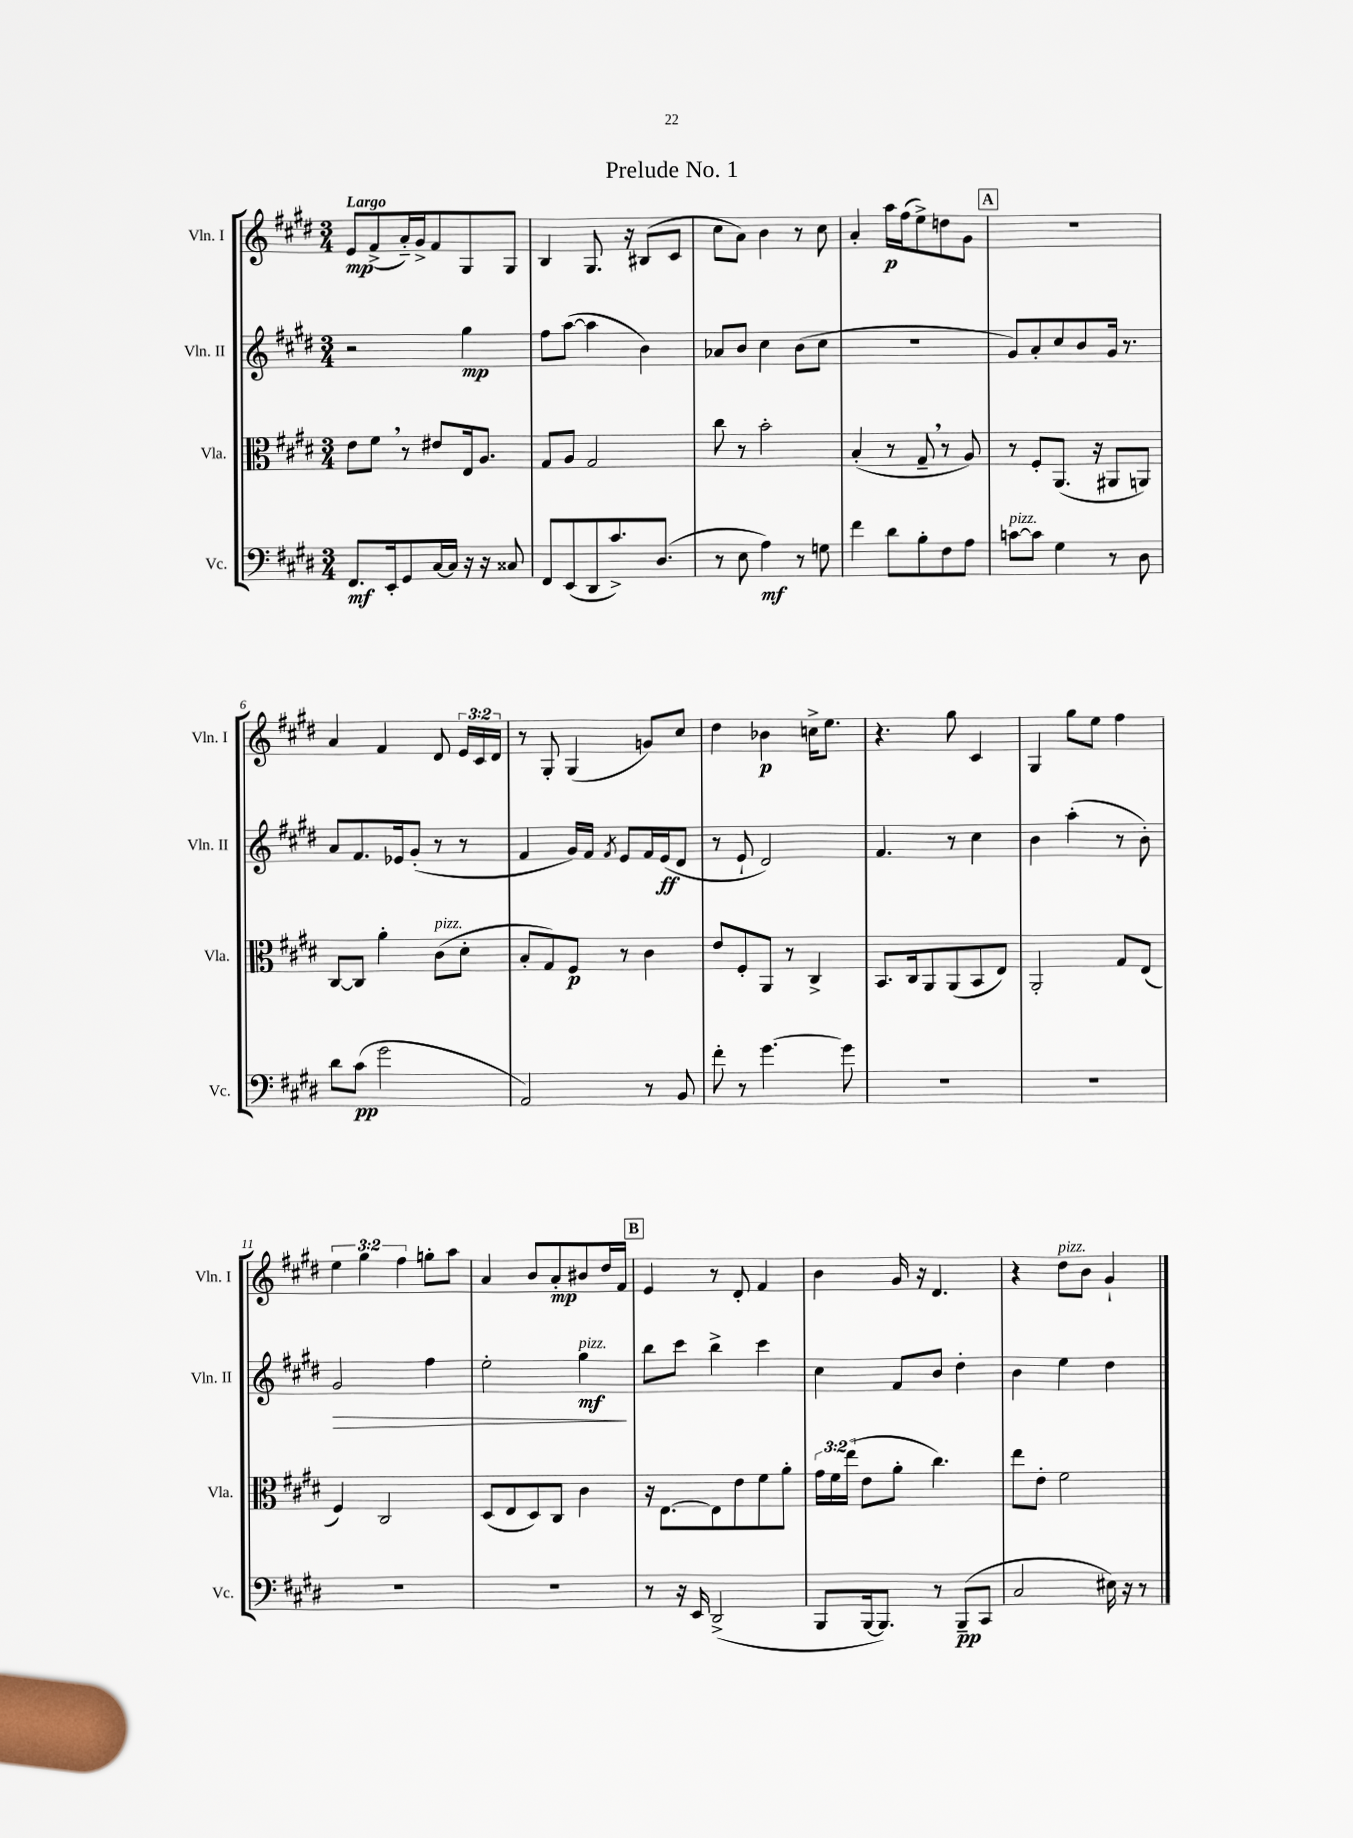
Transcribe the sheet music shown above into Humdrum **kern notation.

**kern	**kern	**kern	**kern
*staff4	*staff3	*staff2	*staff1
*clefF4	*clefC3	*clefG2	*clefG2
*k[f#c#g#d#]	*k[f#c#g#d#]	*k[f#c#g#d#]	*k[f#c#g#d#]
*M3/4	*M3/4	*M3/4	*M3/4
8.FF#	8e	2r	8e
.	8f#	.	(8f#^
16EE'	.	.	.
8GG#	8r	.	16a'~)
.	.	.	16g#^
[16C#	8e#	.	8f#
16C#]	.	.	.
16r	16E	4gg#	8G#
16r	8.A	.	.
8C##	.	.	8G#
=	=	=	=
8FF#	8G#	8ff#	4B
(8EE	8A	([8aa	.
8DD#	2G#	4aa]	8.G#
8.c#^)	.	.	.
.	.	.	16r
.	.	4b)	(8B#
(8.D#	.	.	.
.	.	.	8c#
=	=	=	=
8r	8cc#	8a-	8cc#
8E	8r	8b	8a)
4A)	2b'	4cc#	4b
8r	.	(8b	8r
8G	.	8cc#	8cc#
=	=	=	=
4f#	(4B'	2.r	4a'
8d#	8r	.	16aa
.	.	.	(16ff#
8B'	8G#~	.	8ee^)
8F#	8r	.	8dd
8A	8A)	.	8g#
=	=	=	=
[8c	8r	8g#)	2.r
8c]	8F#'	8a'	.
4G#	(8.AA	8cc#	.
.	.	8b	.
.	16r	.	.
8r	8AA#	16g#	.
.	.	8.r	.
8D#	8AA)	.	.
=	=	=	=
8d#	[8C#	8a	4a
(8c#	8C#]	8.f#	.
2g#	4a'	.	4f#
.	.	16e-	.
.	.	(8g#'	.
.	(8c#	8r	8d#
.	8d#'	8r	24e
.	.	.	24c#
.	.	.	24d#
=	=	=	=
2AA)	8B'	4f#	8r
.	8G#)	.	8G#'
.	8F#	16g#)	(4G#
.	.	16f#	.
.	.	8qf#	.
.	8r	8e	.
8r	4c#	16f#	8g)
.	.	(16e	.
8BB	.	8d#	8cc#
=	=	=	=
8f#'	8e	8r	4dd#
8r	8F#'	8e`	.
[4.g#	8AA	2d#)	4b-
.	8r	.	.
.	4C#^	.	16cc^
.	.	.	8.ee
8g#]	.	.	.
=	=	=	=
2.r	8.BB	4.f#	4.r
.	16C#	.	.
.	8AA	.	.
.	(8AA	8r	8gg#
.	8BB	4cc#	4c#
.	8E)	.	.
=	=	=	=
2.r	2AA'	4b	4G#
.	.	(4aa'	8gg#
.	.	.	8ee
.	8G#	8r	4ff#
.	(8E	8b')	.
=	=	=	=
2.r	4F#)	2g#	6ee
.	.	.	6gg#
.	2C#	.	.
.	.	.	6ff#
.	.	4ff#	8gg'
.	.	.	8aa
=	=	=	=
2.r	(8D#	2ee'	4a
.	8E	.	.
.	8D#)	.	8b
.	8C#	.	8a'
.	4c#	4gg#	8b#
.	.	.	16dd#
.	.	.	16f#
=	=	=	=
8r	16r	8bb	4e
.	[8.E	.	.
16r	.	8ccc#	.
16EE	.	.	.
(2DD#^	8E]	4bb^	8r
.	8e	.	8d#'
.	8f#	4ccc#	4f#
.	8a'	.	.
=	=	=	=
8BBB	24g#	4cc#	4b
.	24f#	.	.
.	(24ee	.	.
[16BBB	8e	.	.
8.BBB])	.	.	.
.	8a'	8f#	16g#
.	.	.	16r
8r	4.cc#)	8b	4.d#
(8BBB~	.	4dd#'	.
8CC#	.	.	.
=	=	=	=
2C#	8ee	4b	4r
.	8e'	.	.
.	2f#	4ee	8dd#
.	.	.	8b
16E#)	.	4dd#	4g#`
16r	.	.	.
8r	.	.	.
==	==	==	==
*-	*-	*-	*-
